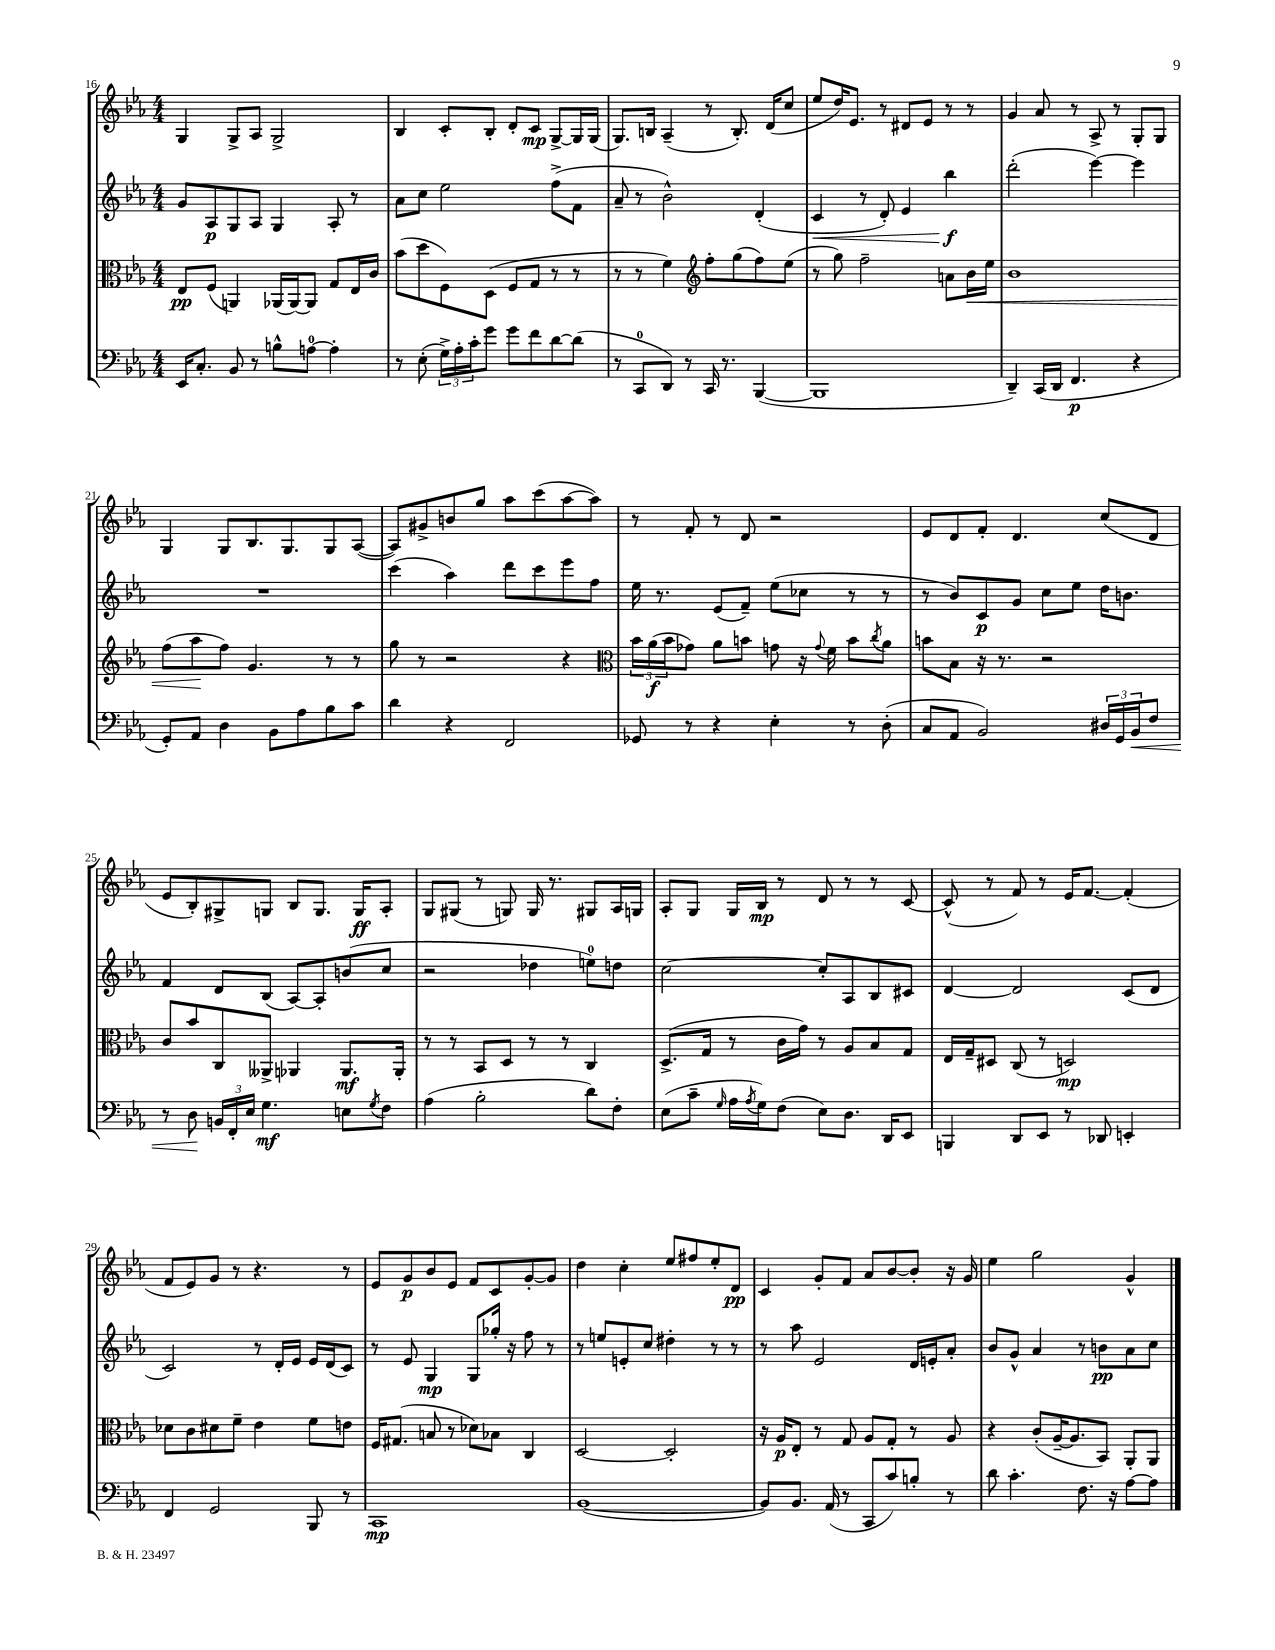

**kern	**kern	**kern	**kern
*staff4	*staff3	*staff2	*staff1
*clefF4	*clefC3	*clefG2	*clefG2
*k[b-e-a-]	*k[b-e-a-]	*k[b-e-a-]	*k[b-e-a-]
*M4/4	*M4/4	*M4/4	*M4/4
16EE-	8E-	8g	4G
8.C'	.	.	.
.	(8F	8A-	.
8BB-	4AA)	8G	8G^
8r	.	8A-	8A-
8B^^	(16AA-	4G	2G^
.	[16AA-)	.	.
[8A	8AA-]	.	.
4A']	8G	8A-'	.
.	16E-	8r	.
.	16c	.	.
=	=	=	=
8r	(8b-	8a-	4B-
(8E-'	8dd	8cc	.
24G^)	8F)	2ee-	8c'
24A-'	.	.	.
24c'	.	.	.
8g	(8D	.	8B-'
8g	8F	.	8d'
8f	8G	.	8c
[8d	8r	(8ff^	[8G^
(8d]	8r	8f	16G]
.	.	.	(16G
=	=	=	=
8r	8r	8a-~	8.G)
8CC	8r	8r	.
.	.	.	16B
8DD)	4f)	2b-^^)	(4A-~
8r	.	.	.
*	*clefG2	*	*
16CC	8ff'	.	8r
8.r	.	.	.
.	(8gg	.	8.B')
([4BBB-	8ff)	(4d'	.
.	.	.	(16d
.	(8ee-	.	8cc
=	=	=	=
1BBB-]	8r	4c	8ee-
.	8gg)	.	16dd)
.	.	.	8.e-
.	2ff~	8r	.
.	.	8d')	8r
.	.	4e-	8d#
.	.	.	8e-
.	8a	4bb-	8r
.	16b-	.	8r
.	16ee-	.	.
=	=	=	=
4DD~)	1b-	(2ddd'	4g
(16CC	.	.	8a-
16DD	.	.	.
4.FF	.	.	8r
.	.	[4eee-)	8A-^
.	.	.	8r
4r	.	4eee-]	8G'
.	.	.	8G
=	=	=	=
8GG')	(8ff	1r	4G
8AA-	8aa-	.	.
4D	8ff)	.	8G
.	4.g	.	8.B-
8BB-	.	.	.
.	.	.	8.G
8A-	.	.	.
8B-	8r	.	8G
8c	8r	.	([8A-
=	=	=	=
4d	8gg	(4ccc	8A-])
.	8r	.	8g#^
4r	2r	4aa-)	8b
.	.	.	8gg
2FF	.	8ddd	8aa-
.	.	8ccc	(8ccc
.	4r	8eee-	[8aa-
.	.	8ff	8aa-])
=	=	=	=
*	*clefC3	*	*
8GG-	24b-	16ee-	8r
.	(24a-	.	.
.	.	8.r	.
.	24b-	.	.
8r	8g-)	.	8f'
4r	8a-	(8e-	8r
.	8b	8f~)	8d
4E-'	8g	(8ee-	2r
.	16r	8cc-	.
.	8qqg	.	.
.	16f	.	.
8r	8b	8r	.
.	8qcc	.	.
(8D'	8a-	8r	.
=	=	=	=
8C	8b	8r	8e-
8AA-	8B-	8b-)	8d
2BB-)	16r	8c	8f'
.	8.r	.	.
.	.	8g	4.d
.	2r	8cc	.
.	.	8ee-	.
24D#	.	16dd	(8cc
24GG	.	.	.
.	.	8.b	.
24BB-	.	.	.
8F	.	.	8d
=	=	=	=
8r	8c	4f	8e-
8D	8b-	.	8B-')
24BB	8C	8d	8G#^
24FF'	.	.	.
24E-	.	.	.
4.G	8AA--^	(8B-	8G
.	4AA-	[8A-)	8B-
.	.	8A-']	8.G
8E	8.AA-	(8b	.
.	.	.	16G
8qG	.	.	.
8F	.	8cc	8A-'
.	16AA-'	.	.
=	=	=	=
(4A-	8r	2r	8G
.	8r	.	(8G#
2B-'	8BB-	.	8r
.	8D	.	8G)
.	8r	4dd-	16G
.	.	.	8.r
.	8r	.	.
8d)	4C	8ee)	8G#
8F'	.	8dd	16A-
.	.	.	16G
=	=	=	=
(8E-	(8.D^	[2cc	8A-'
8c~	.	.	8G
.	16G	.	.
16qqG	.	.	.
16A-	8r	.	16G
8qA-	.	.	.
16G)	.	.	16B-
(8F	16c	.	8r
.	16g)	.	.
8E-)	8r	8cc']	8d
8.D	8A-	8A-	8r
.	8B-	8B-	8r
16DD	.	.	.
8EE-	8G	8c#	[8c
=	=	=	=
4BBB	16E-	[4d	(8c^^]
.	16G~	.	.
.	8D#	.	8r
8DD	(8C	2d]	8f)
8EE-	8r	.	8r
8r	2D)	.	16e-
.	.	.	[8.f
8DD-	.	.	.
4EE'	.	(8c	(4f']
.	.	8d	.
=	=	=	=
4FF	8d-	2c)	8f
.	8c	.	8e-)
2GG	8d#	.	8g
.	8f~	.	8r
.	4e-	8r	4.r
.	.	16d'	.
.	.	16e-	.
8BBB-	8f	16e-	.
.	.	(16d	.
8r	8e	8c)	8r
=	=	=	=
1CC	16F	8r	8e-
.	(8.G#	.	.
.	.	8e-	8g
.	8B	4G	8b-
.	8r	.	8e-
.	8d-)	8G	8f
.	8B-	16gg-'	8c
.	.	16r	.
.	4C	8ff	[8g'
.	.	8r	8g]
=	=	=	=
([1BB-	[2D	8r	4dd
.	.	8ee	.
.	.	8e'	4cc'
.	.	8cc	.
.	2D']	4dd#'	8ee-
.	.	.	8ff#
.	.	8r	8ee-'
.	.	8r	8d
=	=	=	=
8BB-])	16r	8r	4c
.	16A-	.	.
8.BB-	8E-'	8aa-	.
.	8r	2e-	8g'
(16AA-	.	.	.
8r	8G	.	8f
8CC	8A-	.	8a-
8c)	8G'	.	[8b-
8B'	8r	16d	8b-']
.	.	16e'	.
8r	8A-	8a-'	16r
.	.	.	16g
=	=	=	=
8d	4r	8b-	4ee-
4.c'	.	8g^^	.
.	(8c'	4a-	2gg
.	[16A-~	.	.
.	8.A-]	.	.
8.F	.	8r	.
.	8BB-)	8b	.
16r	.	.	.
[8A-	8AA-'	8a-	4g^^
8A-]	8AA-	8cc	.
==	==	==	==
*-	*-	*-	*-
